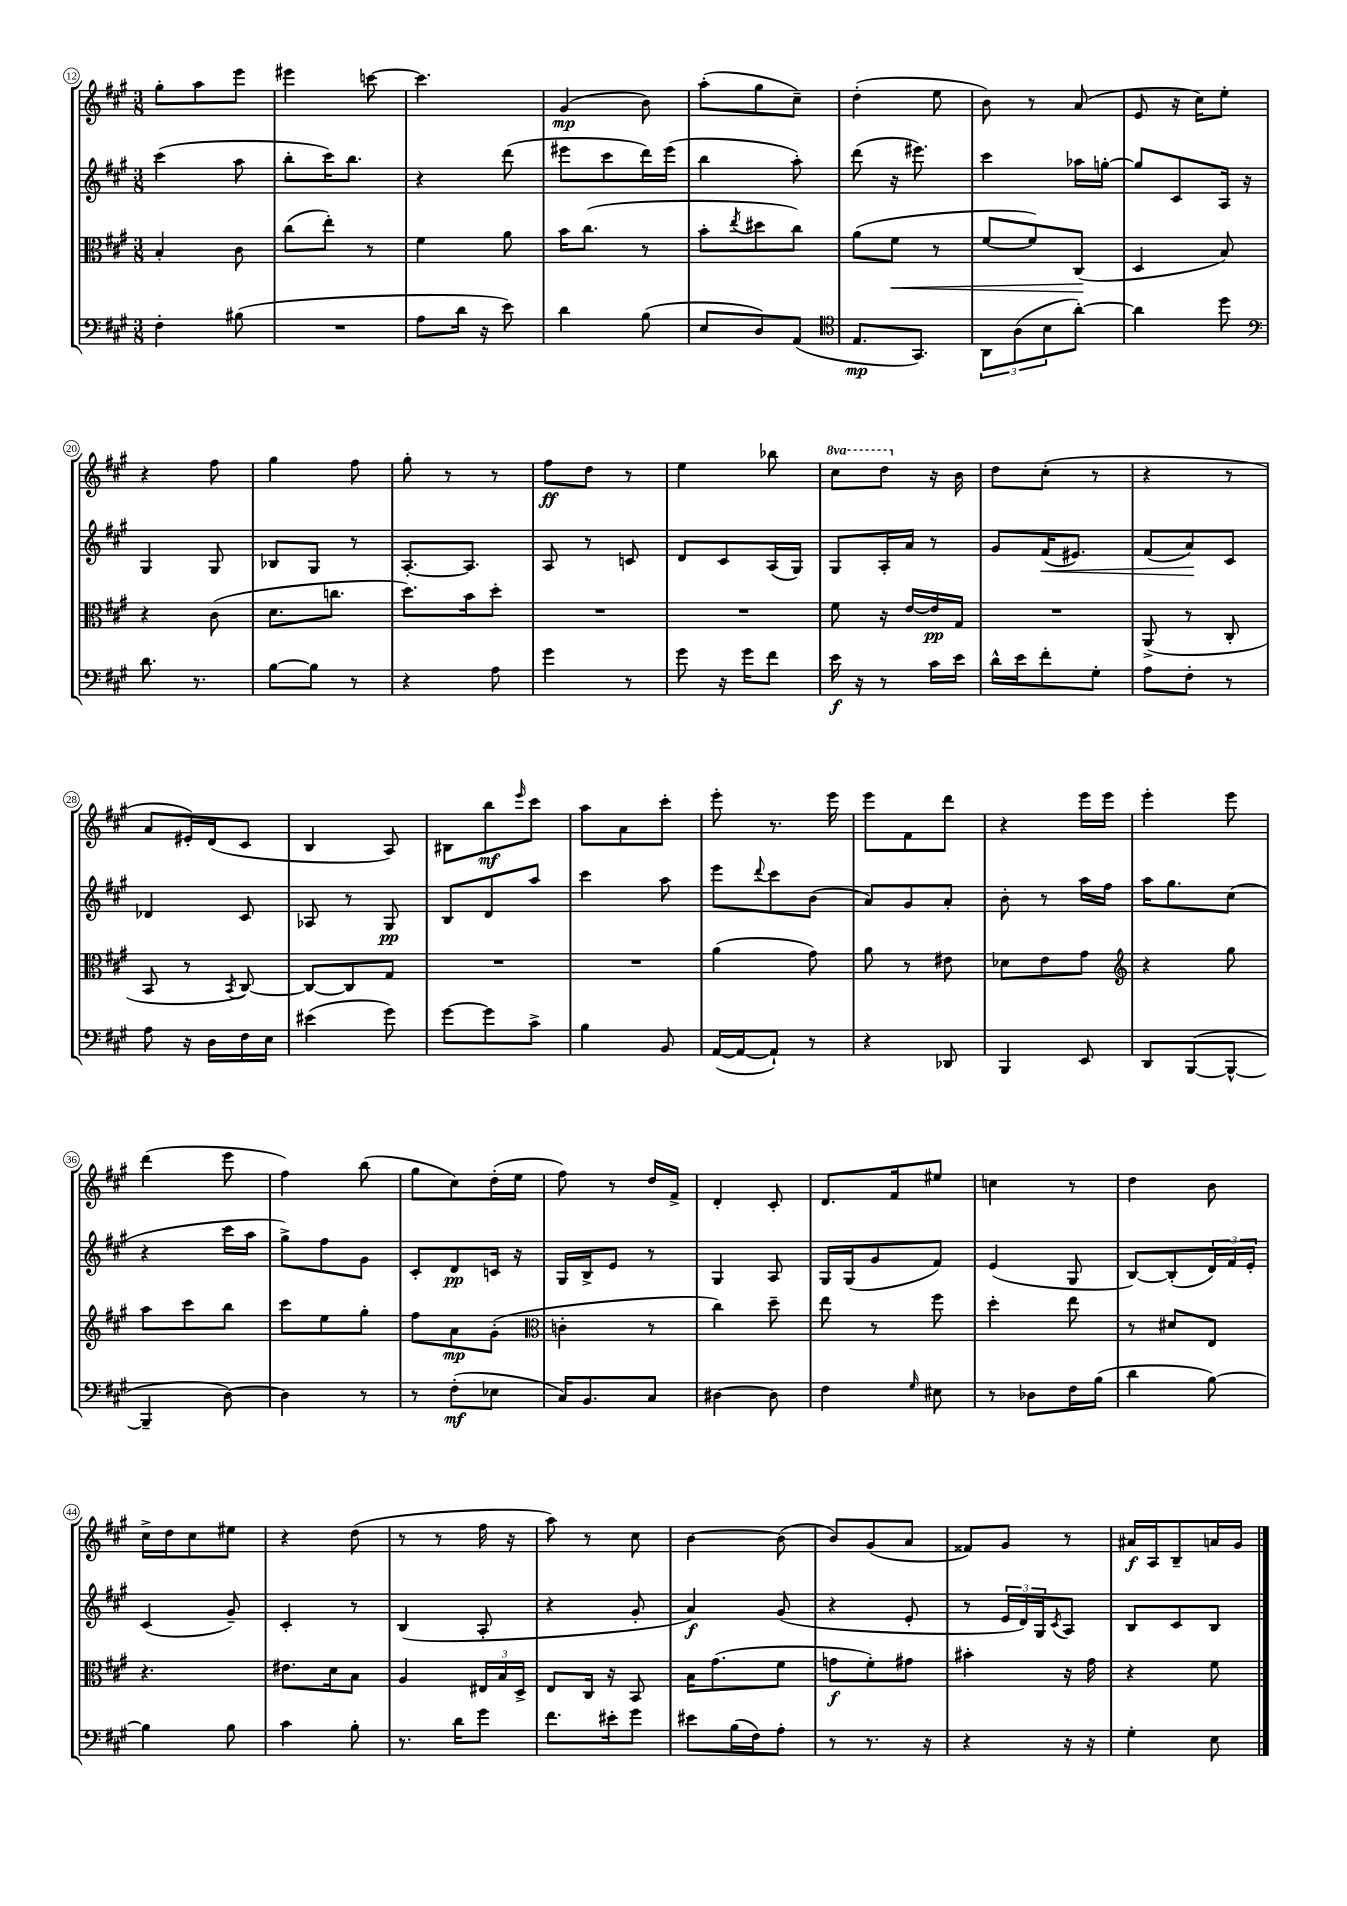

**kern	**kern	**kern	**kern
*staff4	*staff3	*staff2	*staff1
*clefF4	*clefC3	*clefG2	*clefG2
*k[f#c#g#]	*k[f#c#g#]	*k[f#c#g#]	*k[f#c#g#]
*M3/8	*M3/8	*M3/8	*M3/8
4F#'	4B'	(4ccc#	8gg#'
.	.	.	8aa
(8B#	8c#	8aa	8eee
=	=	=	=
4.r	(8cc#	8bb'	4eee#
.	8ee')	16ccc#)	.
.	.	8.bb	.
.	8r	.	[8ccc
=	=	=	=
8A	4f#	4r	4.ccc]
16d	.	.	.
16r	.	.	.
8e)	8a	(8ddd	.
=	=	=	=
4d	16b	8eee#	(4g#
.	(8.cc#	.	.
.	.	8ccc#	.
(8B	8r	16ddd)	8b)
.	.	(16eee#	.
=	=	=	=
8E	8b'	4bb	(8aa'
.	8qee	.	.
8D)	8dd#	.	8gg#
(8AA	8cc#)	8aa')	8cc#~)
=	=	=	=
*clefC4	*	*	*
8.E	(8a	(8ddd	(4dd'
.	8f#	16r	.
8.GG#)	.	8.eee#)	.
.	8r	.	8ee
=	=	=	=
12AA	[8f#	4ccc#	8b)
(12A	.	.	.
.	8f#])	.	8r
12B	.	.	.
[8a')	(8C#	16aa-	(8a
.	.	[16gg'	.
=	=	=	=
4a]	4D	8gg]	8e
.	.	8c#	16r
.	.	.	16cc#)
8dd	8B)	16A	8ee'
.	.	16r	.
=	=	=	=
*clefF4	*	*	*
8.d	4r	4G#	4r
8.r	.	.	.
.	(8c#	8G#	8ff#
=	=	=	=
[8B	8.d	8B-	4gg#
8B]	.	8G#	.
.	8.cc	.	.
8r	.	8r	8ff#
=	=	=	=
4r	8.dd)	[8.A'	8gg#'
.	.	.	8r
.	16b	8.A]	.
8A	8dd'	.	8r
=	=	=	=
4g#	4.r	8A	8ff#
.	.	8r	8dd
8r	.	8c	8r
=	=	=	=
8g#	4.r	8d	4ee
16r	.	8c#	.
16g#	.	.	.
8f#	.	(16A	8bb-
.	.	16G#)	.
=	=	=	=
16e	8f#	8G#	8ccc#
16r	.	.	.
8r	16r	16A'	8ddd
.	[16e	16a	.
16c#	16e]	8r	16r
16e	16G#	.	16b
=	=	=	=
16d^^	4.r	8g#	8dd
16e	.	.	.
8f#'	.	(16f#	(8cc#'
.	.	8.e#)	.
8G#'	.	.	8r
=	=	=	=
8A	(8AA^	(8f#	4r
8F#'	8r	8a)	.
8r	8C#'	8c#	8r
=	=	=	=
8A	8BB	4d-	8a
16r	8r	.	16e#')
16D	.	.	(16d
.	8qBB	.	.
16F#	[8C#)	8c#	8c#
16E	.	.	.
=	=	=	=
(4e#	8C#_	8A-	4B
.	8C#]	8r	.
8g#)	8G#	8G#	8A)
=	=	=	=
[8g#	4.r	8B	8B#
8g#]	.	8d	8bb
.	.	.	16qqeee
8c#^	.	8aa	8ccc#
=	=	=	=
4B	4.r	4ccc#	8aa
.	.	.	8a
8BB	.	8aa	8ccc#'
=	=	=	=
([16AA	(4a	8eee	8eee'
16AA_	.	.	.
.	.	8qqddd	.
8AA`])	.	8ccc#	8.r
8r	8g#)	(8b	.
.	.	.	16eee
=	=	=	=
4r	8a	8a)	8eee
.	8r	8g#	8f#
8DD-	8e#	8a'	8ddd
=	=	=	=
4BBB	8d-	8b'	4r
.	8e	8r	.
8EE	8g#	16aa	16eee
.	.	16ff#	16eee
=	=	=	=
*	*clefG2	*	*
8DD	4r	16aa	4eee'
.	.	8.gg#	.
([8BBB	.	.	.
8BBB^^_	8gg#	(8cc#	8eee
=	=	=	=
4BBB~]	8aa	4r	(4ddd
.	8ccc#	.	.
[8D)	8bb	16ccc#	8eee
.	.	16aa	.
=	=	=	=
4D]	8ccc#	8gg#^)	4ff#)
.	8ee	8ff#	.
8r	8gg#'	8g#	(8bb
=	=	=	=
8r	8ff#	8c#'	8gg#
(8F#'	8a	8d	8cc#)
8E-	(8g#'	16c	(16dd'
.	.	16r	16ee
=	=	=	=
*	*clefC3	*	*
16C#)	4c'	16G#	8ff#)
8.BB	.	16B^	.
.	.	8e	8r
8C#	8r	8r	16dd
.	.	.	16f#^
=	=	=	=
[4D#	4cc#)	4G#	4d'
8D#]	8dd~	8A	8c#'
=	=	=	=
4F#	8ee	16G#	8.d
.	.	(16G#	.
.	8r	8g#	.
.	.	.	16f#
16qqG#	.	.	.
8E#	8ff#	8f#)	8ee#
=	=	=	=
8r	4dd'	(4e	4cc
8D-	.	.	.
16F#	8ee	8G#	8r
(16B	.	.	.
=	=	=	=
4d	8r	[8B)	4dd
.	8d#	(8B']	.
[8B)	8E	24d)	8b
.	.	24f#	.
.	.	24e'	.
=	=	=	=
4B]	4.r	(4c#	16cc#^
.	.	.	16dd
.	.	.	8cc#
8B	.	8g#~)	8ee#
=	=	=	=
4c#	8.e#	4c#'	4r
.	16d	.	.
8B'	8B	8r	(8dd
=	=	=	=
8.r	4A	(4B	8r
.	.	.	8r
16d	.	.	.
8g#	24E#	8A'	16ff#
.	24B	.	.
.	.	.	16r
.	24D^	.	.
=	=	=	=
8.f#	8E	4r	8aa)
.	16C#	.	8r
16e#'	16r	.	.
8g#	8BB	8g#'	8cc#
=	=	=	=
8e#	16B	4a)	[4b
.	(8.g#	.	.
(16B	.	.	.
16F#)	.	.	.
8A'	8f#	(8g#	(8b]
=	=	=	=
8r	8g	4r	8b)
8.r	8f#')	.	(8g#
.	8g#	8e'	8a
16r	.	.	.
=	=	=	=
4r	4b#'	8r	8f##)
.	.	24e	8g#
.	.	24d)	.
.	.	24G#	.
.	.	8qc#	.
16r	16r	8A	8r
16r	16g#	.	.
=	=	=	=
4G#'	4r	8B	16a#
.	.	.	16A
.	.	8c#	8B~
8E	8f#	8B	16a
.	.	.	16g#
==	==	==	==
*-	*-	*-	*-
